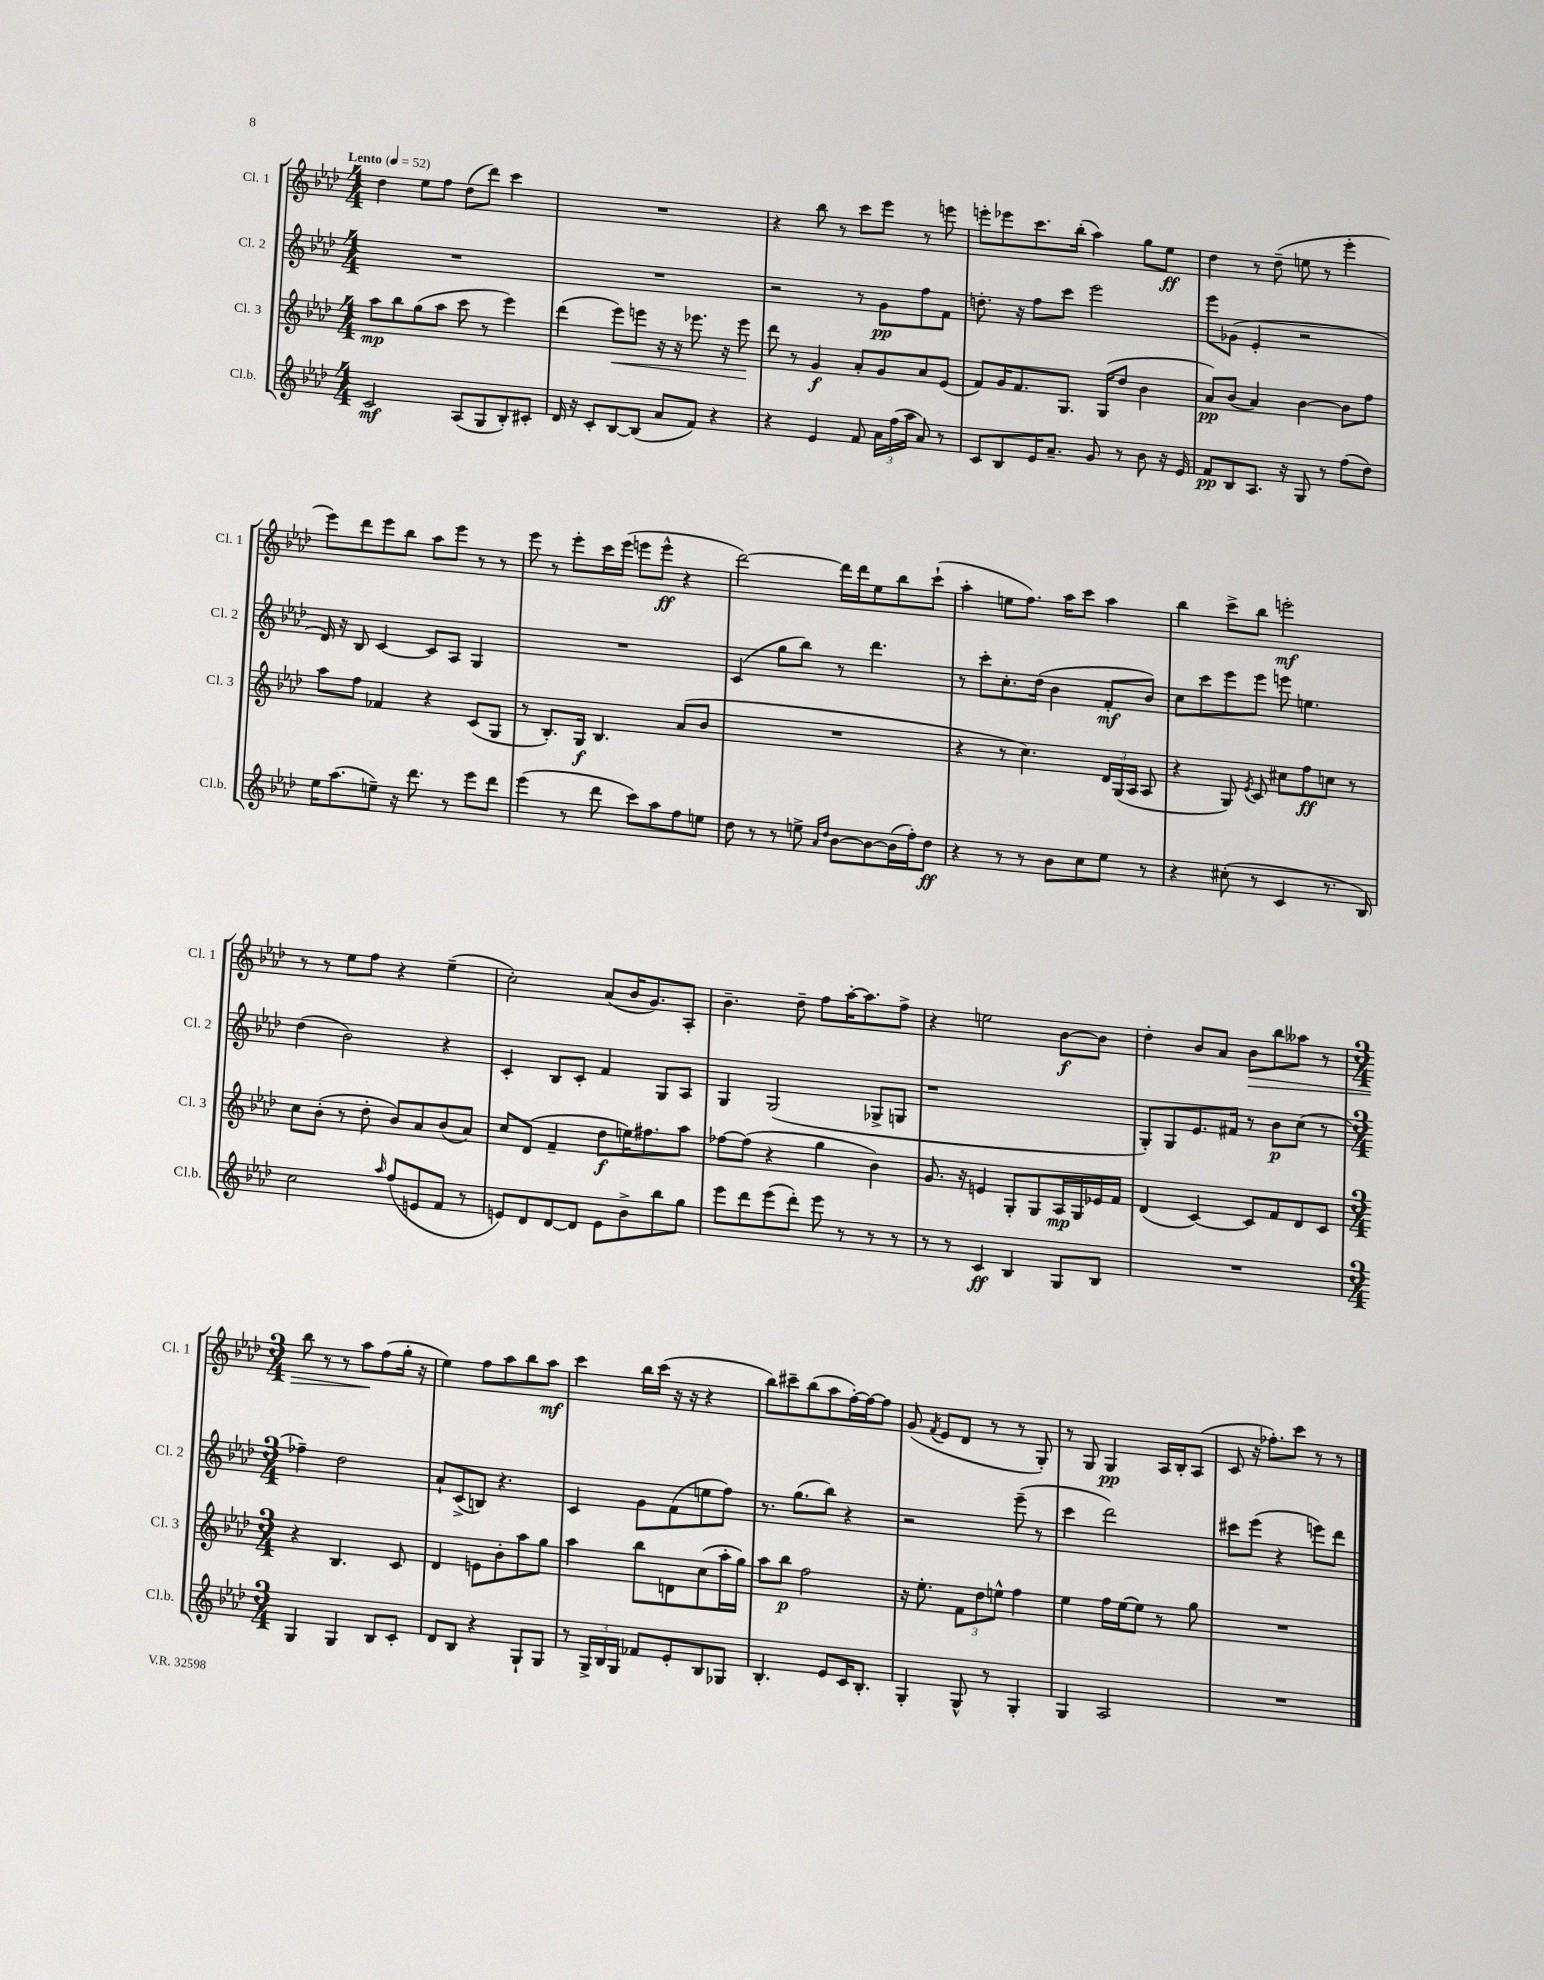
<<
\new StaffGroup <<
\new Staff = "s0" \with { instrumentName = "Cl. 1" shortInstrumentName = "Cl. 1" } {
    \clef treble \key aes \major \numericTimeSignature \time 4/4 \tempo "Lento" 4 = 52
    \autoBeamOff des''4 ees''8[ f''8] des''8[( des'''8]) c'''4 |
    R1 |
    r4 bes''8 r8 c'''8[ ees'''8] r8 e'''8 |
    e'''8[-. ees'''8 c'''8. bes''16]-.( aes''4) g''8[ ees''8]\ff |
    des''4 r8 des''8--( e''8 r8 ees'''4-. |
    ees'''8[) des'''8 ees'''8 bes''8] aes''8[ ees'''8] r8 r8 |
    ees'''8 r8 ees'''8[-. c'''16 ees'''16]( e'''8[ e'''8]-^\ff r4 |
    des'''2~) des'''16[ des'''16 ees''8 bes''8 c'''8]-!( |
    aes''4-. e''8[ f''8.]) aes''16[ c'''8] aes''4 |
    bes''4 c'''8[-> bes''8] e'''2-.\mf |
    r8 r8 ees''8[ f''8] r4 ees''4--( |
    c''2-.) aes'8[( bes'16 g'8.) aes8]-. |
    bes'4.-- des''8-- f''8[ aes''16~-. aes''8. f''8]-> |
    r4 e''2 bes'8[~\f bes'8] |
    des''4-. bes'8[ aes'8] bes'8[\> bes''8 aeses''8] r8 |
    \numericTimeSignature \time 3/4 bes''8 r8 r8 aes''8[\! f''8( g''16]-. r16 |
    ees''4) f''8[ aes''8 bes''8 aes''8]\mf |
    c'''4 bes''16[ c'''16]( r16 r16 r4 |
    bes''8[) cis'''8-- bes''8( aes''8 f''16~-.) f''16~ f''8] |
    g'8( \acciaccatura { f'8 } ees'8[ des'8] r8 r8 g8-.) |
    r8 g8 g4\pp aes16[ bes16-. aes8]( |
    c'8 r16 fes''8.[-.) c'''8] r8 r8 \bar "|." |
}
\new Staff = "s1" \with { instrumentName = "Cl. 2" shortInstrumentName = "Cl. 2" } {
    \clef treble \key aes \major \numericTimeSignature \time 4/4
    \autoBeamOff R1 |
    R1 |
    r2 r8 g'8[\pp f''8 f'8] |
    d''8.-. r16 f''8[ c'''8] ees'''2 |
    ees'''8[ ges'8]( ees'4-. r2 |
    des'16) r16 bes8 c'4~ c'8[ aes8] g4 |
    R1 |
    c'4( g''8[ bes''8]) r8 des'''4. |
    r8 c'''8[-. c''8.-. des''16]( bes'4 f'8[-.\mf bes'8]) |
    c''8[ c'''8 ees'''8 ees'''8] e'''8 e''4. |
    des''4( bes'2) r4 |
    c'4-. bes8[ c'8]-. f'4 g8[ aes8] |
    g4 g2( ges8[-> g8] |
    r1 |
    g8[-.) g8 ees'8. fis'16] r8 bes'8[\p c''8]( r8 |
    \numericTimeSignature \time 3/4 fes''4--) des''2 |
    aes'8[-! c'8->( b8]) r4. |
    c'4 g'8[ f'8( e''8 f''8]) |
    r8. g''8.[( bes''8]) r4 |
    r2 ees'''8--( r8 |
    c'''4 des'''2) |
    cis'''8[ ees'''8]( r4 e'''8[) des'''8] \bar "|." |
}
\new Staff = "s2" \with { instrumentName = "Cl. 3" shortInstrumentName = "Cl. 3" } {
    \clef treble \key aes \major \numericTimeSignature \time 4/4
    \autoBeamOff aes''8[\mp bes''8 g''8( aes''8] c'''8 r8 ees'''4) |
    des'''4( ees'''8[\<) e'''8] r16 r16 ees'''8. r16 ees'''8\! |
    des'''8 r8 g'4\f aes'8[-. g'8 aes'8 ees'8]( |
    f'8[) g'16 f'8. g8.] g16[( des''8] bes'4 |
    aes'8[\pp) bes'8]( aes'4) bes'4~ bes'8[ f''8] |
    aes''8[ f''8] fes'4 r4 c'8[( g8] |
    r8 bes8.[-.) g16]\f bes4. aes'8[( bes'8] |
    R1 |
    r4 r8 c''4.) \tuplet 3/2 { des'16[ g16( aes16] } aes8 |
    r4 g8) \acciaccatura { ees'8 } c'8 cis''8[ f''8\ff c''8] r8 |
    c''8[ bes'8]-.( r8 des''8-. bes'8[) aes'8 bes'8( aes'8]) |
    c''8[ des'8]( f'4-- des''8[\f e''16) fis''8. aes''8] |
    fes''8[~ fes''8]( r4 g''4 bes'4) |
    g'8. r16 e'4 g8[-. g8 aes16\mp g16 ees'16 f'16] |
    des'4( c'4~) c'8[ f'8 des'8 c'8] |
    \numericTimeSignature \time 3/4 r4 bes4. c'8 |
    des'4 e'8[ bes'8-. aes''8 g''8] |
    aes''4 bes''8[ d'8 c''8( aes''16-. g''16]) |
    aes''8[ bes''8]\p f''2 |
    r16 ees''8.-. \tuplet 3/2 { f'8[ des''8 e''8]-^ } f''4 |
    ees''4 f''16[ ees''16~ ees''8] r8 g''8 |
    R2. \bar "|." |
}
\new Staff = "s3" \with { instrumentName = "Cl.b." shortInstrumentName = "Cl.b." } {
    \clef treble \key aes \major \numericTimeSignature \time 4/4
    \autoBeamOff c'2\mf aes8[( g8 bes8-.) cis'8]-. |
    des'16 r16 c'8[-. bes8~ bes8]( aes'8[ f'8]) r4 |
    r4 ees'4 f'8 \tuplet 3/2 { aes'16[ f''16( aes''16] } aes'8) r8 |
    c'8[ bes8 ees'16 aes'8.]-- g'8 r8 bes'8 r16 ees'16 |
    f'8[\pp bes8 aes8.] r16 g8 r8 f''8[( des''8]) |
    ees''16[ aes''8.( e''8]--) r16 des'''8. r8 ees'''8[ des'''8] |
    ees'''4( r8 des'''8 c'''8[) aes''8 f''8 e''8] |
    des''8 r8 r8 e''8-> \grace { aes'16[ des''16] } bes'8[~ bes'8~ bes'16( f''16-.) des''8]\ff |
    r4 r8 r8 bes'8[ c''8 ees''8] r8 |
    r4 cis''8-.( r8 c'4 r8. bes16) |
    c''2 \grace { aes''16 } f''8[( e'8 f'8] r8 |
    e'8[) des'8 des'8~ des'8] e'8[ bes'8-> bes''8 g''8] |
    ees'''8[ des'''8 ees'''8( des'''8]-.) ees'''8 r8 r8 r8 |
    r8 r8 c'4\ff bes4 g8[ bes8] |
    R1 |
    \numericTimeSignature \time 3/4 g4 g4 bes8[ c'8]-. |
    des'8[ bes8] r4 g8[-! g8] |
    r8 \tuplet 3/2 { g16[-> bes16 g16] } fes'8[ ees'8-. bes8 ges8] |
    bes4.-. ees'8[ c'16 bes8.]-. |
    g4-. g8-^ r8 g4-. |
    g4 aes2 |
    R2. \bar "|." |
}
>>
>>
\layout { \context { \Score \remove "Bar_number_engraver" } }
